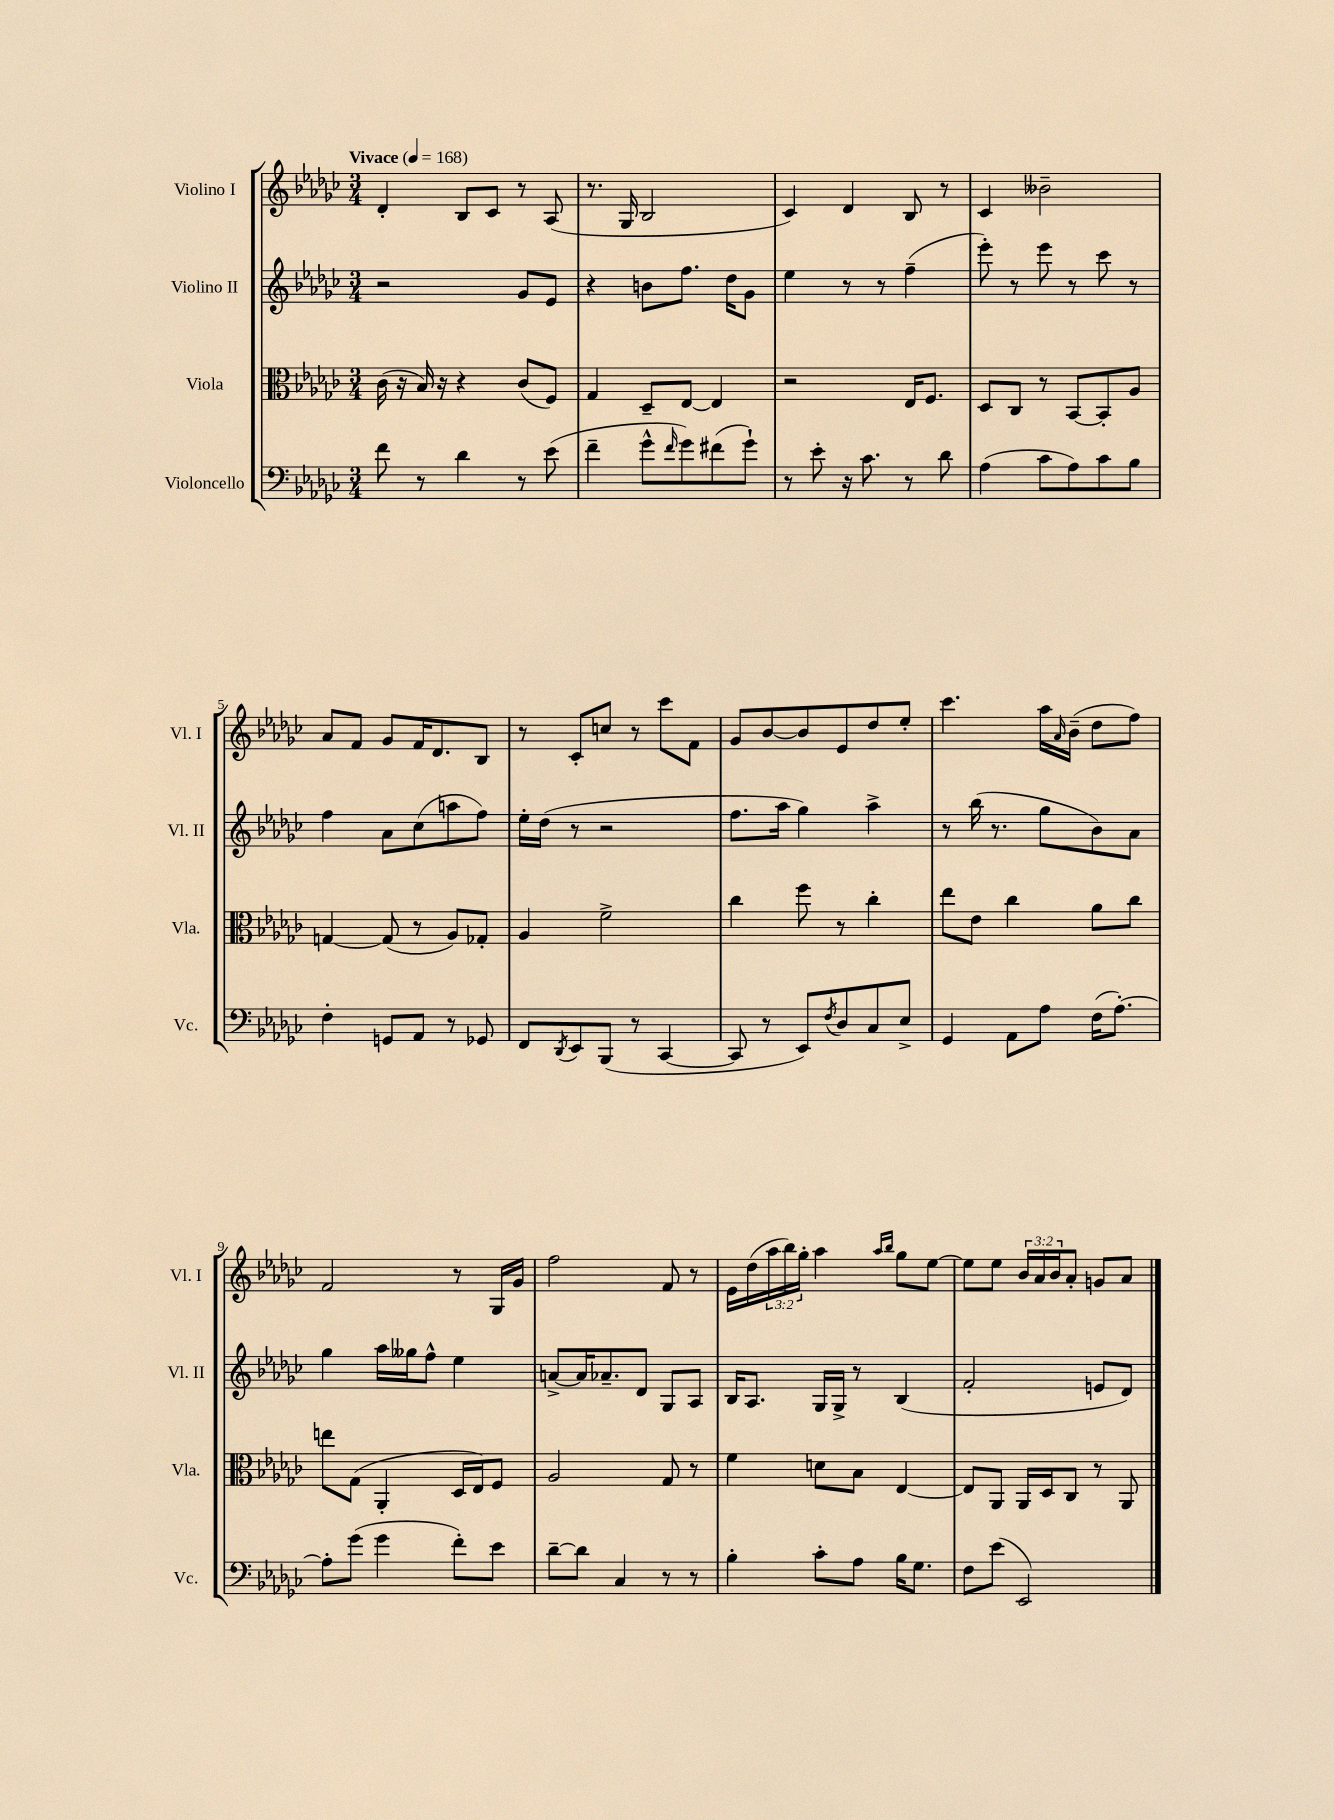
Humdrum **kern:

**kern	**kern	**kern	**kern
*part4	*part3	*part2	*part1
*staff4	*staff3	*staff2	*staff1
*I"Violoncello	*I"Viola	*I"Violino II	*I"Violino I
*I'Vc.	*I'Vla.	*I'Vl. II	*I'Vl. I
*clefF4	*clefC3	*clefG2	*clefG2
*k[b-e-a-d-g-c-]	*k[b-e-a-d-g-c-]	*k[b-e-a-d-g-c-]	*k[b-e-a-d-g-c-]
*M3/4	*M3/4	*M3/4	*M3/4
*MM168	*MM168	*MM168	*MM168
=1	=1	=1	=1
!	!	!	!LO:TX:a:B:t=Vivace
8f\	(16c-\	2r	4d-'/
.	16r	.	.
8r	16B-/)	.	.
.	16r	.	.
4d-\	4r	.	8B-/L
.	.	.	8c-/J
8r	(8c-/L	8g-/L	8r
(8e-\	8F/J)	8e-/J	(8A-/
=2	=2	=2	=2
4f~\	4G-/	4r	8.r
.	.	.	16G-/
8g-^^\L	8D-~/L	8bn\L	2B-/
16qqf/	.	.	.
8g-\)	[8E-/J	8.ff\J	.
(8f#X\	4E-/]	.	.
.	.	16dd-\KL	.
8g-`\J)	.	8g-\J	.
=3	=3	=3	=3
8r	2r	4ee-\	4c-/)
8e-'\	.	.	.
16r	.	8r	4d-/
8.c-\	.	.	.
.	.	8r	.
8r	16E-/KL	(4ff~\	8B-/
.	8.F/J	.	.
8d-\	.	.	8r
=4	=4	=4	=4
(4A-\	8D-/L	8eee-'\)	4c-/
.	8C-/J	8r	.
8c-\L	8r	8eee-\	2b--X~\
8A-\)	[8BB-/L	8r	.
8c-\	8BB-'/]	8ccc-\	.
8B-\J	8A-/J	8r	.
!!LO:LB:g=z
=5	=5	=5	=5
4F'\	[4Gn/	4ff\	8a-/L
.	.	.	8f/J
8GGn/L	(8G/]	8a-\L	8g-/L
8AA-/J	8r	(8cc-\	16f/K
.	.	.	8.d-/
8r	8A-/L)	8aan\	.
8GG-X/	8G-X'/J	8ff\J)	8B-/J
=6	=6	=6	=6
8FF/L	4A-/	16ee-'\LL	8r
.	.	(16dd-\JJ	.
8qDD-/	.	.	.
8EE-/	.	8r	8c-'/L
(8BBB-/J	2f^\	2r	8ccn/J
8r	.	.	8r
[4CC-/	.	.	8ccc-\L
.	.	.	8f\J
=7	=7	=7	=7
8CC-/]	4cc-\	8.ff\L	8g-/L
8r	.	.	[8b-/
.	.	16aa-\Jk	.
8EE-/L)	8ff\	4gg-\)	8b-/]
8qF/	.	.	.
8D-/	8r	.	8e-/
8C-/	4cc-'\	4aa-^\	8dd-/
8E-^/J	.	.	8ee-'/J
=8	=8	=8	=8
4GG-/	8ee-\L	8r	4.ccc-\
.	8e-\J	(16bb-\	.
.	.	8.r	.
8AA-\L	4cc-\	.	.
8A-\J	.	8gg-\L	16aa-\LL
.	.	.	16qqa-/
.	.	.	(16b-~\JJ
(16F\KL	8a-\L	8b-\)	8dd-\L
[8.A-'\J)	.	.	.
.	8cc-\J	8a-\J	8ff\J)
!!LO:LB:g=z
=9	=9	=9	=9
8A-'\L]	8een\L	4gg-\	2f/
(8g-\J	(8G-\J	.	.
4g-\	4AA-'/	16aa-\LL	.
.	.	16gg--X\J	.
.	.	8ff^^\J	.
8f'\L)	16D-/LL	4ee-\	8r
.	16E-/J)	.	.
8e-\J	8F/J	.	16G-/LL
.	.	.	16g-/JJ
=10	=10	=10	=10
[8d-~\L	2A-/	[8an^/L	2ff\
8d-\J]	.	16a/K]	.
.	.	8.a-X~/	.
4C-/	.	.	.
.	.	8d-/J	.
8r	8G-/	8G-/L	8f/
8r	8r	8A-/J	8r
=11	=11	=11	=11
4B-'\	4f\	16B-/KL	16e-\LL
.	.	8.A-/J	(16dd-\
.	.	.	24aa-\
.	.	.	24bb-\)
.	.	.	24gg-'\JJ
8c-'\L	8dn\L	16G-/LL	4aa-\
.	.	16G-^/JJ	.
8A-\J	8B-\J	8r	.
.	.	.	16qqaa-/LL
.	.	.	16qqbb-/JJ
16B-\KL	[4E-/	(4B-/	8gg-\L
8.G-\J	.	.	.
.	.	.	[8ee-\J
=12	=12	=12	=12
8F\L	8E-/L]	2f'/	8ee-\L]
(8e-\J	8AA-/J	.	8ee-\J
2EE-/)	16AA-/LL	.	24b-/LL
.	.	.	24a-/
.	16D-/J	.	.
.	.	.	24b-/J
.	8C-/J	.	8a-'/J
.	8r	8en/L	8gn/L
.	8AA-/	8d-/J)	8a-/J
==	==	==	==
*-	*-	*-	*-
